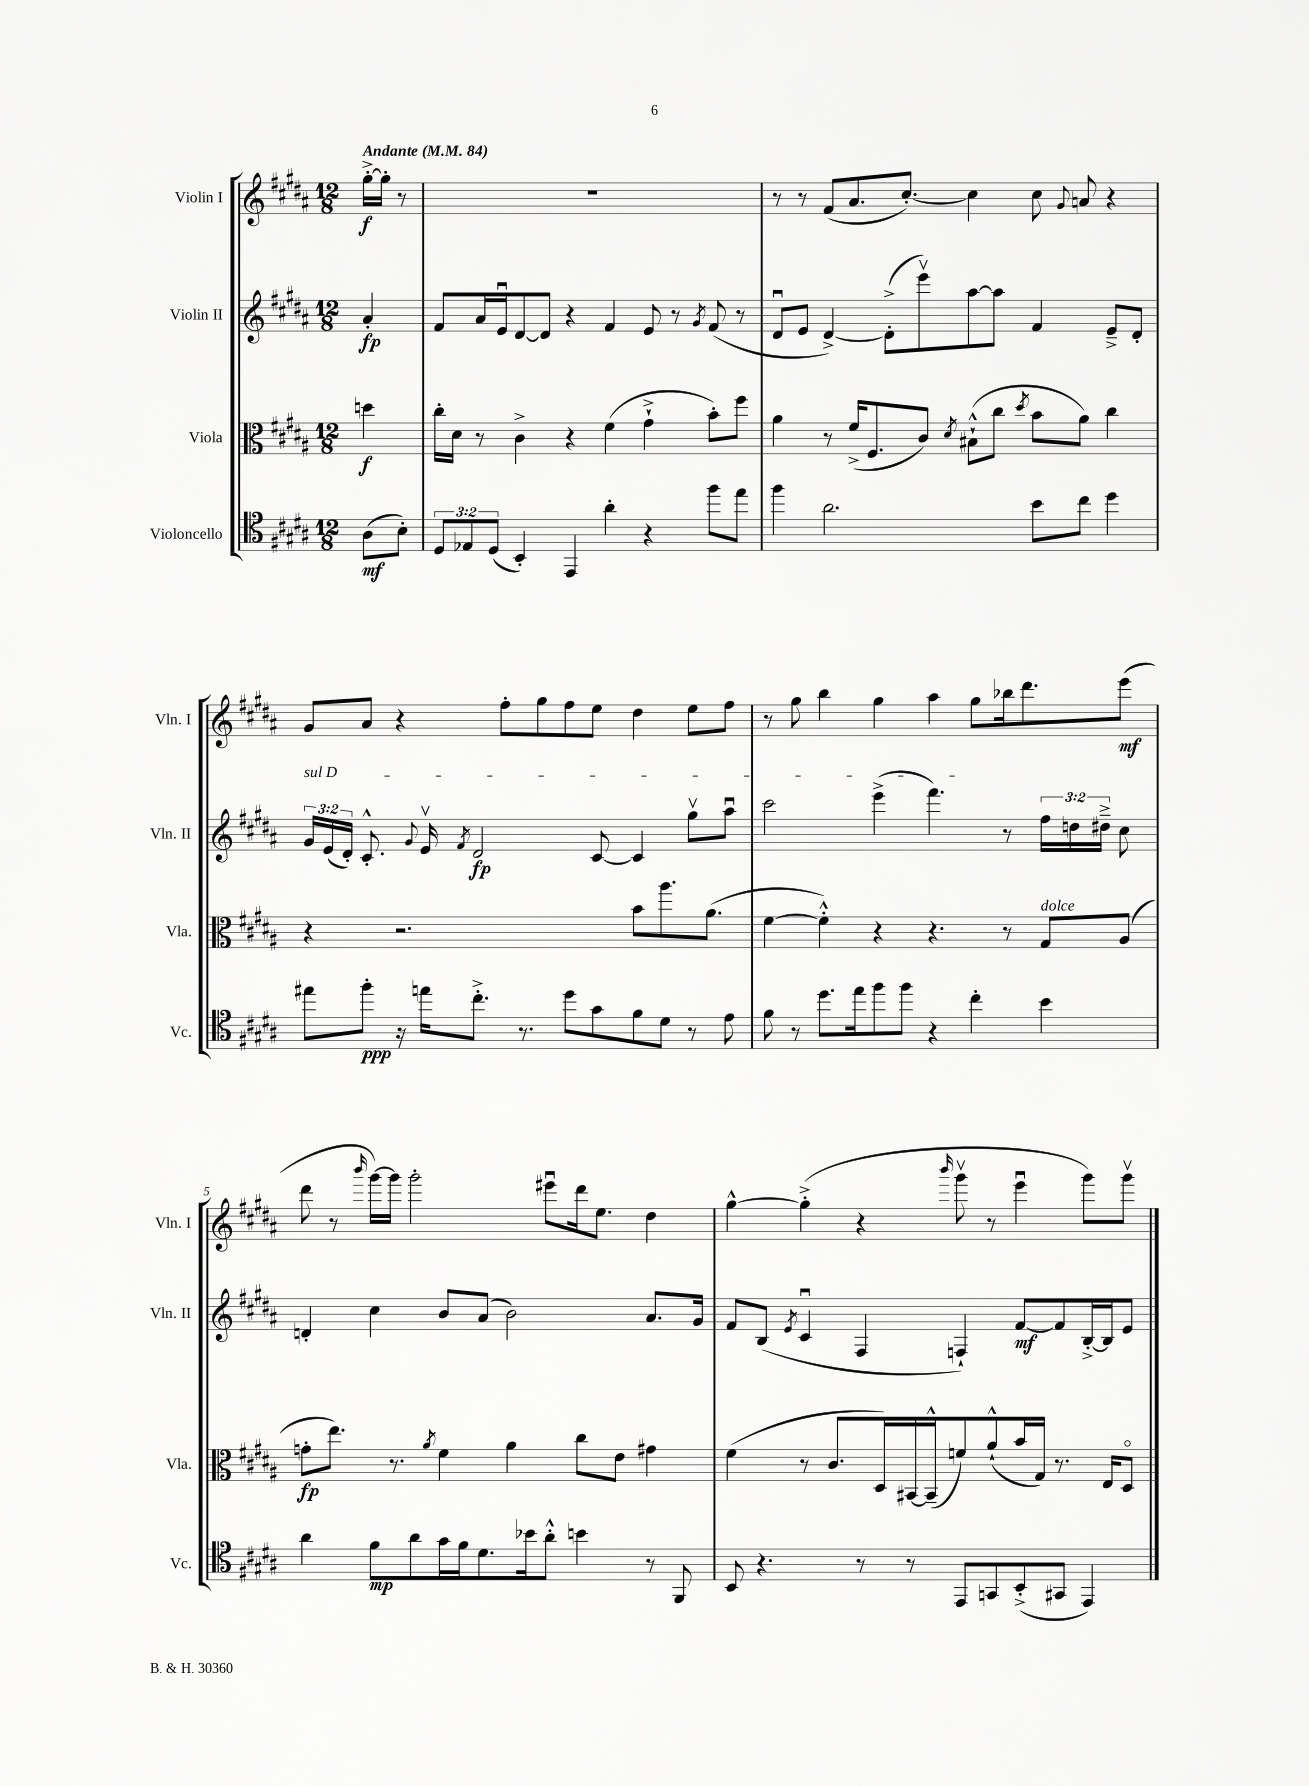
<<
\new StaffGroup <<
\new Staff = "s0" \with { instrumentName = "Violin I" shortInstrumentName = "Vln. I" } {
    \clef treble \key b \major \numericTimeSignature \time 12/8 \partial 4 \tempo "Andante" 4 = 84
    \autoBeamOff gis''16[~-.->\f gis''16]-. r8 |
    R1. |
    r8 r8 fis'8[( ais'8. cis''8.]~-.) cis''4 cis''8 \appoggiatura { gis'8 } a'8 r4 |
    gis'8[ ais'8] r4 fis''8[-. gis''8 fis''8 e''8] dis''4 e''8[ fis''8] |
    r8 gis''8 b''4 gis''4 ais''4 gis''8[ bes''16 dis'''8. e'''8]\mf( |
    dis'''8 r8 \grace { b'''16 } gis'''16[~) gis'''16] gis'''2-. eis'''8[\downbow dis'''16 e''8.] dis''4 |
    gis''4~-^ gis''4-.->( r4 \grace { b'''16 } gis'''8\upbow r8 e'''4\downbow gis'''8[) gis'''8]\upbow \bar "|." |
}
\new Staff = "s1" \with { instrumentName = "Violin II" shortInstrumentName = "Vln. II" } {
    \clef treble \key b \major \numericTimeSignature \time 12/8 \override Staff.TupletNumber.text = #tuplet-number::calc-fraction-text \partial 4
    \autoBeamOff ais'4-.\fp |
    fis'8[ ais'16 e'16\downbow dis'8~ dis'8] r4 fis'4 e'8 r8 \acciaccatura { gis'8 } fis'8( r8 |
    dis'8[\downbow e'8] dis'4~->) dis'8[-.->( e'''8\upbow) ais''8~ ais''8] fis'4 e'8[---> dis'8]-. |
    \tuplet 3/2 { \once \override TextSpanner.bound-details.left.text = \markup { \italic "sul D" } gis'16[\startTextSpan e'16( dis'16]-.) } cis'8.-.-^ \appoggiatura { gis'8 } e'16\upbow \acciaccatura { fis'8 } dis'2\fp cis'8~ cis'4 gis''8[\upbow ais''8]\downbow |
    cis'''2 e'''4->( fis'''4.\stopTextSpan) r8 \tuplet 3/2 { fis''16[ d''16 dis''16]---> } cis''8 |
    d'4-. cis''4 b'8[ ais'8]( b'2) ais'8.[ gis'16] |
    fis'8[ b8]( \acciaccatura { e'8 } cis'4\downbow fis4 f4-!) fis'8[~\mf fis'8 b16~-.-> b16 e'8] \bar "|." |
}
\new Staff = "s2" \with { instrumentName = "Viola" shortInstrumentName = "Vla." } {
    \clef alto \key b \major \numericTimeSignature \time 12/8 \partial 4
    \autoBeamOff d''4\f |
    cis''16[-. dis'16] r8 cis'4-> r4 fis'4( gis'4-!-> b'8[-.) fis''8] |
    ais'4 r8 fis'16[->( fis8. cis'8]) \acciaccatura { dis'8 } bis8[-!-^( cis''8] \acciaccatura { dis''8 } b'8[ ais'8]) cis''4 |
    r4 r2. b'8[ ais''8. ais'8.]( |
    fis'4~ fis'4-.-^) r4 r4. r8 gis8[^\markup { \italic "dolce" } ais8]( |
    g'8[-.\fp e''8.]) r8. \acciaccatura { ais'8 } fis'4 ais'4 cis''8[ e'8] gis'4 |
    fis'4( r8 cis'8.[ dis16) bis,16~ bis,16---^( f'8) ais'8-!-^( b'16 gis16]) r8. e16[ dis8]\flageolet \bar "|." |
}
\new Staff = "s3" \with { instrumentName = "Violoncello" shortInstrumentName = "Vc." } {
    \clef tenor \key b \major \numericTimeSignature \time 12/8 \override Staff.TupletNumber.text = #tuplet-number::calc-fraction-text \partial 4
    \autoBeamOff ais8[\mf( b8]-.) |
    \tuplet 3/2 { dis8[ ees8 dis8]( } b,4-.) e,4 ais'4-. r4 fis''8[ e''8] |
    fis''4 ais'2. b'8[ cis''8] dis''4 |
    eis''8[ fis''8]-.\ppp r16 e''16[ cis''8.]-.-> r8. dis''8[ gis'8 fis'8 dis'8] r8 e'8 |
    fis'8 r8 dis''8.[ e''16 fis''8 fis''8] r4 cis''4-. b'4 |
    ais'4 fis'8[\mp ais'8 gis'16 fis'16 dis'8. bes'16 ais'8]-.-^ b'4 r8 fis,8 |
    b,8 r4. r8 r8 e,8[ g,8 b,8-.->( gis,8] e,4) \bar "|." |
}
>>
>>
\layout { \context { \Score \override BarNumber.break-visibility = ##(#f #t #t) barNumberVisibility = #(every-nth-bar-number-visible 5) } }
